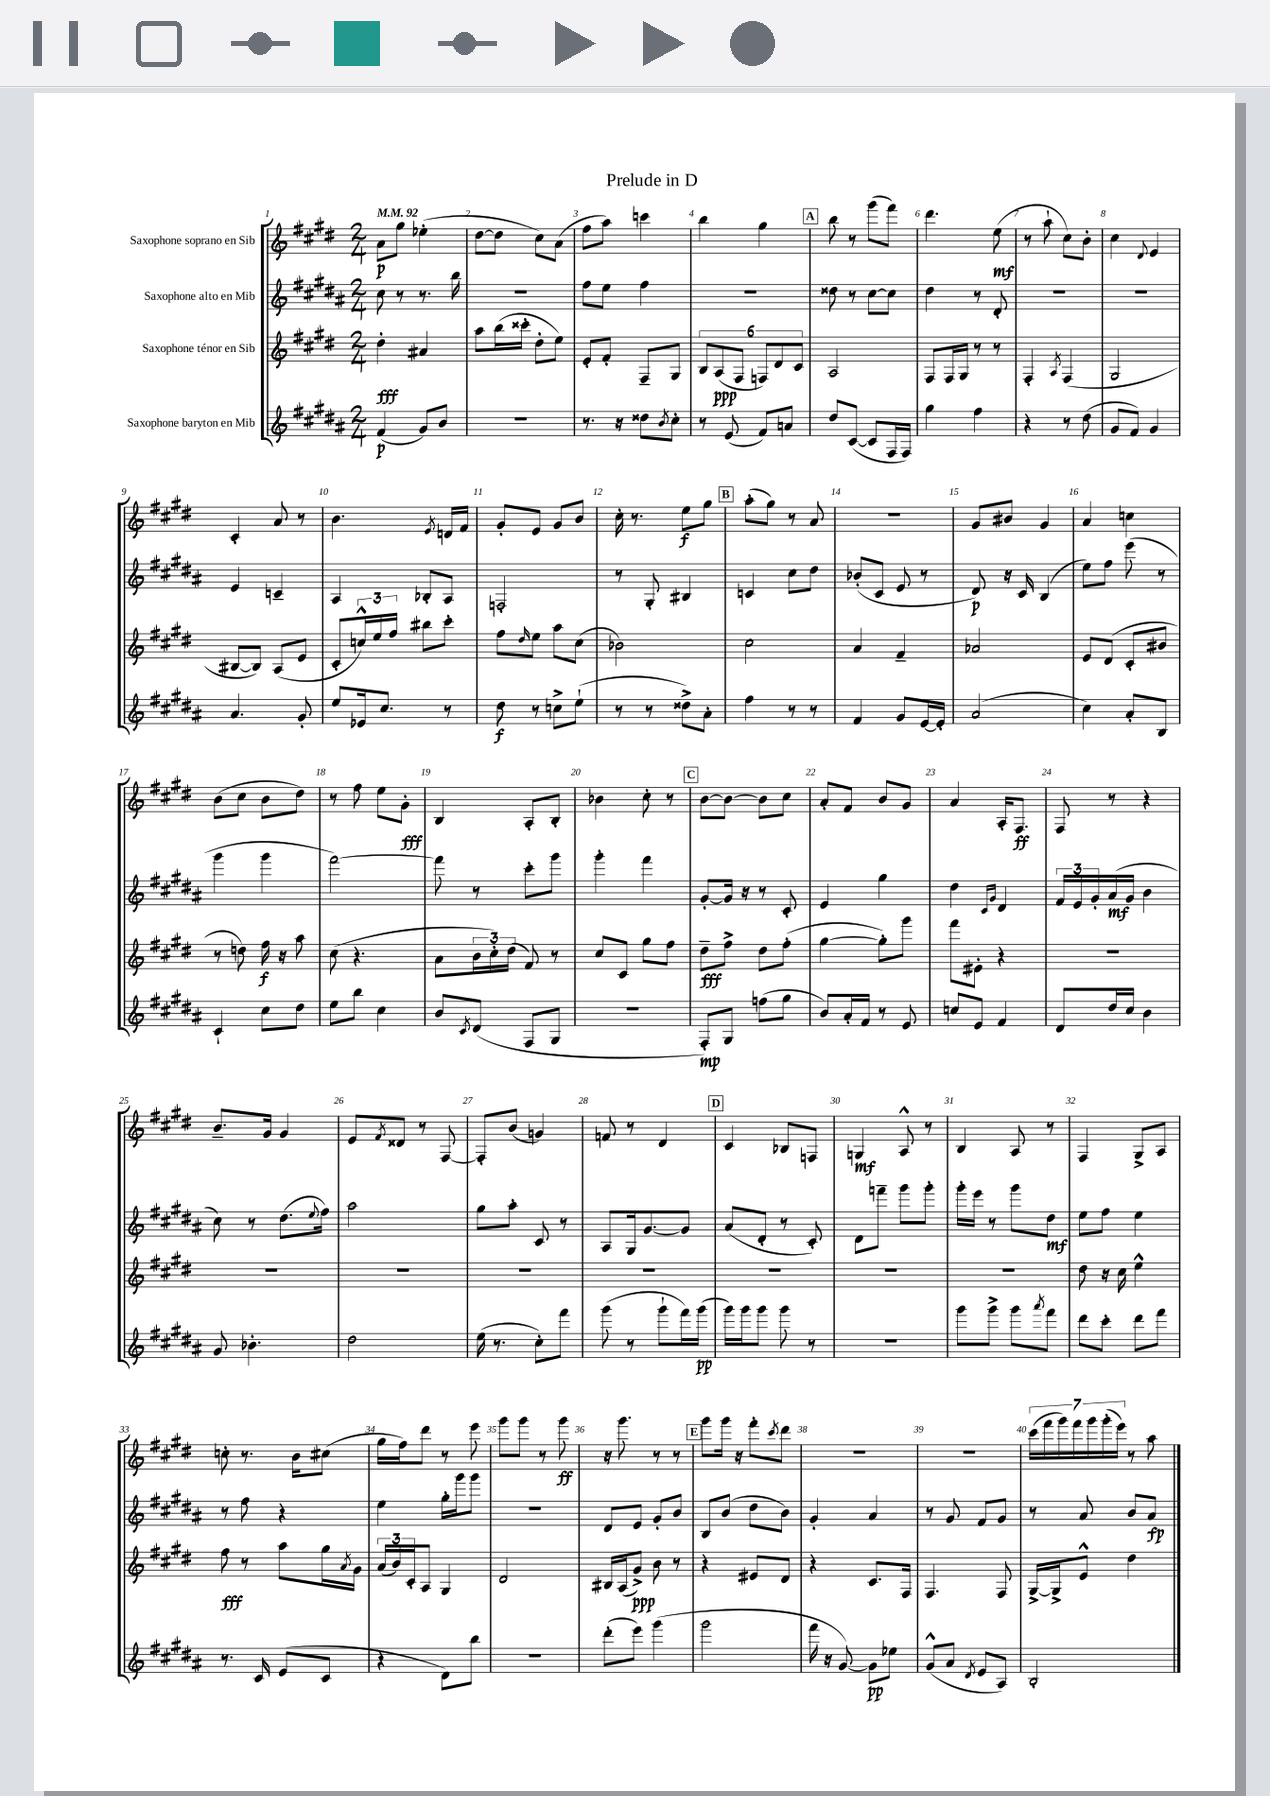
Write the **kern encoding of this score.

**kern	**kern	**kern	**kern
*staff4	*staff3	*staff2	*staff1
*clefG2	*clefG2	*clefG2	*clefG2
*k[f#c#g#d#a#]	*k[f#c#g#d#]	*k[f#c#g#d#a#]	*k[f#c#g#d#]
*M2/4	*M2/4	*M2/4	*M2/4
*MM92	*MM92	*MM92	*MM92
(4f#	4dd#'	8cc#	8a
.	.	8r	8gg#
8g#)	4a#	8.r	(4ee-'
8b	.	.	.
.	.	16bb	.
=	=	=	=
2r	8aa	2r	[8dd#
.	(16bb	.	8dd#]
.	16ccc##'	.	.
.	8dd#'	.	8cc#)
.	8ee)	.	(8a
=	=	=	=
8.r	8e'	8ff#	8ff#
.	8f#'	8ee	8aa)
16r	.	.	.
8dd##	8F#~	4ff#	4ccc
8qb	.	.	.
8cc#'	8G#	.	.
=	=	=	=
8r	12B	2r	4bb
.	(12A	.	.
(8e	.	.	.
.	12F#	.	.
8f#)	12F)	.	4gg#
.	12d#	.	.
8a	.	.	.
.	12c#	.	.
=	=	=	=
8dd#	2A	8dd##	8bb
([8c#	.	8r	8r
8c#]	.	[8cc#	(8ggg#
16F#	.	8cc#]	8fff#)
16F#)	.	.	.
=	=	=	=
4gg#	8F#	4dd#	4.ddd#
.	16F#	.	.
.	16G#	.	.
4ff#	8r	8r	.
.	8r	8d#'	(8ee
=	=	=	=
4r	4F#'	2r	8r
.	.	.	8aa`
.	8qA	.	.
8r	(4F#	.	8cc#)
(8dd#	.	.	8b'
=	=	=	=
8g#	2G#	2r	4cc#
8f#)	.	.	.
.	.	.	8qqd#
4g#	.	.	4e
=	=	=	=
4.a#	[8B#	4e	4c#'
.	8B#])	.	.
.	(8A	4c~	8a
8g#'	8e	.	8r
=	=	=	=
8ee	8c#'	4A#	4.b
16e-	24cc^^)	.	.
.	24ee	.	.
8.cc#	.	.	.
.	24ff#	.	.
.	8bb#	8B-'	.
.	.	.	8qe
8r	8ccc#'	8A#	16d
.	.	.	16f#
=	=	=	=
8dd#	8ff#	2F'	8g#'
.	16qqdd#	.	.
8r	8ee	.	8e
8cc^	8aa	.	8g#
(8ee`	(8cc#	.	8b
=	=	=	=
8r	2b-)	8r	16cc#'
.	.	.	8.r
8r	.	8G#'	.
8dd##^)	.	4B#	8ee
8a#'	.	.	8gg#
=	=	=	=
4ff#	2cc#	4c	(8aa'
.	.	.	8gg#)
8r	.	8cc#	8r
8r	.	8dd#	8a
=	=	=	=
4f#	4a	(8b-'	2r
.	.	8c#	.
8g#	4f#~	8e	.
[16e	.	8r	.
16e']	.	.	.
=	=	=	=
(2a#	2a-	8d#)	8g#
.	.	16r	8b#
.	.	16c#	.
.	.	(4B	4g#
=	=	=	=
4cc#)	8e	8ee)	4a
.	(8d#	8ff#	.
8a#'	8c#'	(8eee	4cc
8B	8b#	8r	.
=	=	=	=
4c#`	8r	4ggg#	(8b
.	8dd)	.	8cc#
8cc#	16ff#	4ggg#	8b
.	16r	.	.
8dd#	8aa	.	8dd#)
=	=	=	=
8ee	(8cc#	[2fff#)	8r
8bb	4.r	.	8ff#
4cc#	.	.	8ee
.	.	.	8g#'
=	=	=	=
8b	8a	8fff#]	4B
8qc#	.	.	.
(8d#	24b	8r	.
.	24cc#')	.	.
.	(24dd#	.	.
8F#	8f#)	8ccc#'	8A'
8G#	8r	8ggg#	8B'
=	=	=	=
2r	8cc#	4ggg#'	4b-
.	8c#	.	.
.	8gg#	4fff#	8cc#'
.	8ff#	.	8r
=	=	=	=
8F#')	8dd#~	[8g#'	[8b
8G#	8ff#^	16g#]	8b_
.	.	16r	.
(8ff	8dd#	8r	8b]
8gg#	(8ff#'	8c#'	8cc#
=	=	=	=
8b)	[4gg#	4e	8a'
16a#'	.	.	8f#
16f#	.	.	.
8r	8gg#'])	4gg#	8b
8e	8ggg#	.	8g#
=	=	=	=
8cc	8fff#	4dd#	4a
8e	8e#'	.	.
.	.	16qqc#	.
.	.	16qqg#	.
4f#	4r	4d#	16A'
.	.	.	8.F#
=	=	=	=
8d#	2r	24f#	8F#
.	.	24e	.
.	.	24g#'	.
16dd#	.	(16a#	8r
16cc#	.	16g#	.
4b	.	4b	4r
=	=	=	=
8g#	2r	8cc#)	8.b~
4.b-'	.	8r	.
.	.	.	16g#
.	.	(8.dd#	4g#
.	.	8qqee	.
.	.	16ff#)	.
=	=	=	=
2dd#	2r	2aa#	8e
.	.	.	8qf#
.	.	.	8d##
.	.	.	8r
.	.	.	[8F#
=	=	=	=
(16ee	2r	8gg#	8F#']
8.r	.	.	.
.	.	8aa#'	(8b
8cc#')	.	8c#	4g)
8fff#	.	8r	.
=	=	=	=
(8ggg#	2r	8A#	8f
8r	.	16G#	8r
.	.	[8.g#	.
8ggg#`	.	.	4d#
16fff#)	.	8g#]	.
(16ggg#	.	.	.
=	=	=	=
16ggg#)	2r	(8a#	4c#
16ggg#	.	.	.
8ggg#	.	8d#'	.
8ggg#	.	8r	8B-
8r	.	8c#')	8F
=	=	=	=
2r	2r	8d#	4G
.	.	8fff~	.
.	.	8ggg#	8A^^
.	.	8ggg#'	8r
=	=	=	=
8ggg#	2r	16ggg#'	4B
.	.	16eee	.
8ggg#^	.	8r	.
8ggg#	.	8ggg#	8A
8qaaa#	.	.	.
8fff#	.	8dd#	8r
=	=	=	=
8ddd#	8dd#	8ee	4F#
8ccc#'	16r	8ff#	.
.	16cc#	.	.
8ddd#	4ee^^	4ee	8G#^
8fff#	.	.	8A
=	=	=	=
8.r	8ff#	8r	8cc'
.	8r	8ff#	8.r
16c#	.	.	.
(8e	8aa	4r	.
.	.	.	16b
8c#	16gg#	.	(8cc#
.	8qa	.	.
.	16g#	.	.
=	=	=	=
4r	(24a	4ee	16gg#
.	24b)	.	.
.	.	.	16ff#)
.	24c#'	.	.
.	8A	.	8ddd#
8d#)	4G#	16gg#'	8r
.	.	16ggg#	.
8bb	.	8ggg#	8eee
=	=	=	=
2r	2d#	2r	8ggg#
.	.	.	8ggg#
.	.	.	8r
.	.	.	8ggg#
=	=	=	=
(8ddd#'	16B#	8d#	16r
.	(16A	.	8.ggg#
8eee)	8g#^)	8e	.
(4ggg#	8b	8g#'	8r
.	8r	8b	8r
=	=	=	=
2ggg#	4r	8B	8ggg#
.	.	(8b	16ggg#
.	.	.	16r
.	8e#	8dd#	8fff#'
.	.	.	8qccc#
.	8d#	8b)	8ddd#
=	=	=	=
16fff#	4r	4g#'	2r
16r	.	.	.
[8g#)	.	.	.
8g#]	8.c#	4a#	.
8ee-	.	.	.
.	16F#	.	.
=	=	=	=
(8g#^^	4.F#	8r	2r
8a#	.	8g#	.
8qd#	.	.	.
8e	.	8f#	.
8A#)	8F#	8g#	.
=	=	=	=
2B'	[16G#^	8r	(28ccc#
.	.	.	28fff#
.	16G#^]	.	.
.	.	.	28ggg#)
.	.	.	28fff#
.	8e^^	8a#	.
.	.	.	28ggg#
.	.	.	(28ggg#'
.	.	.	28eee)
.	4dd#	8b	8r
.	.	8a#	8aa
==	==	==	==
*-	*-	*-	*-
